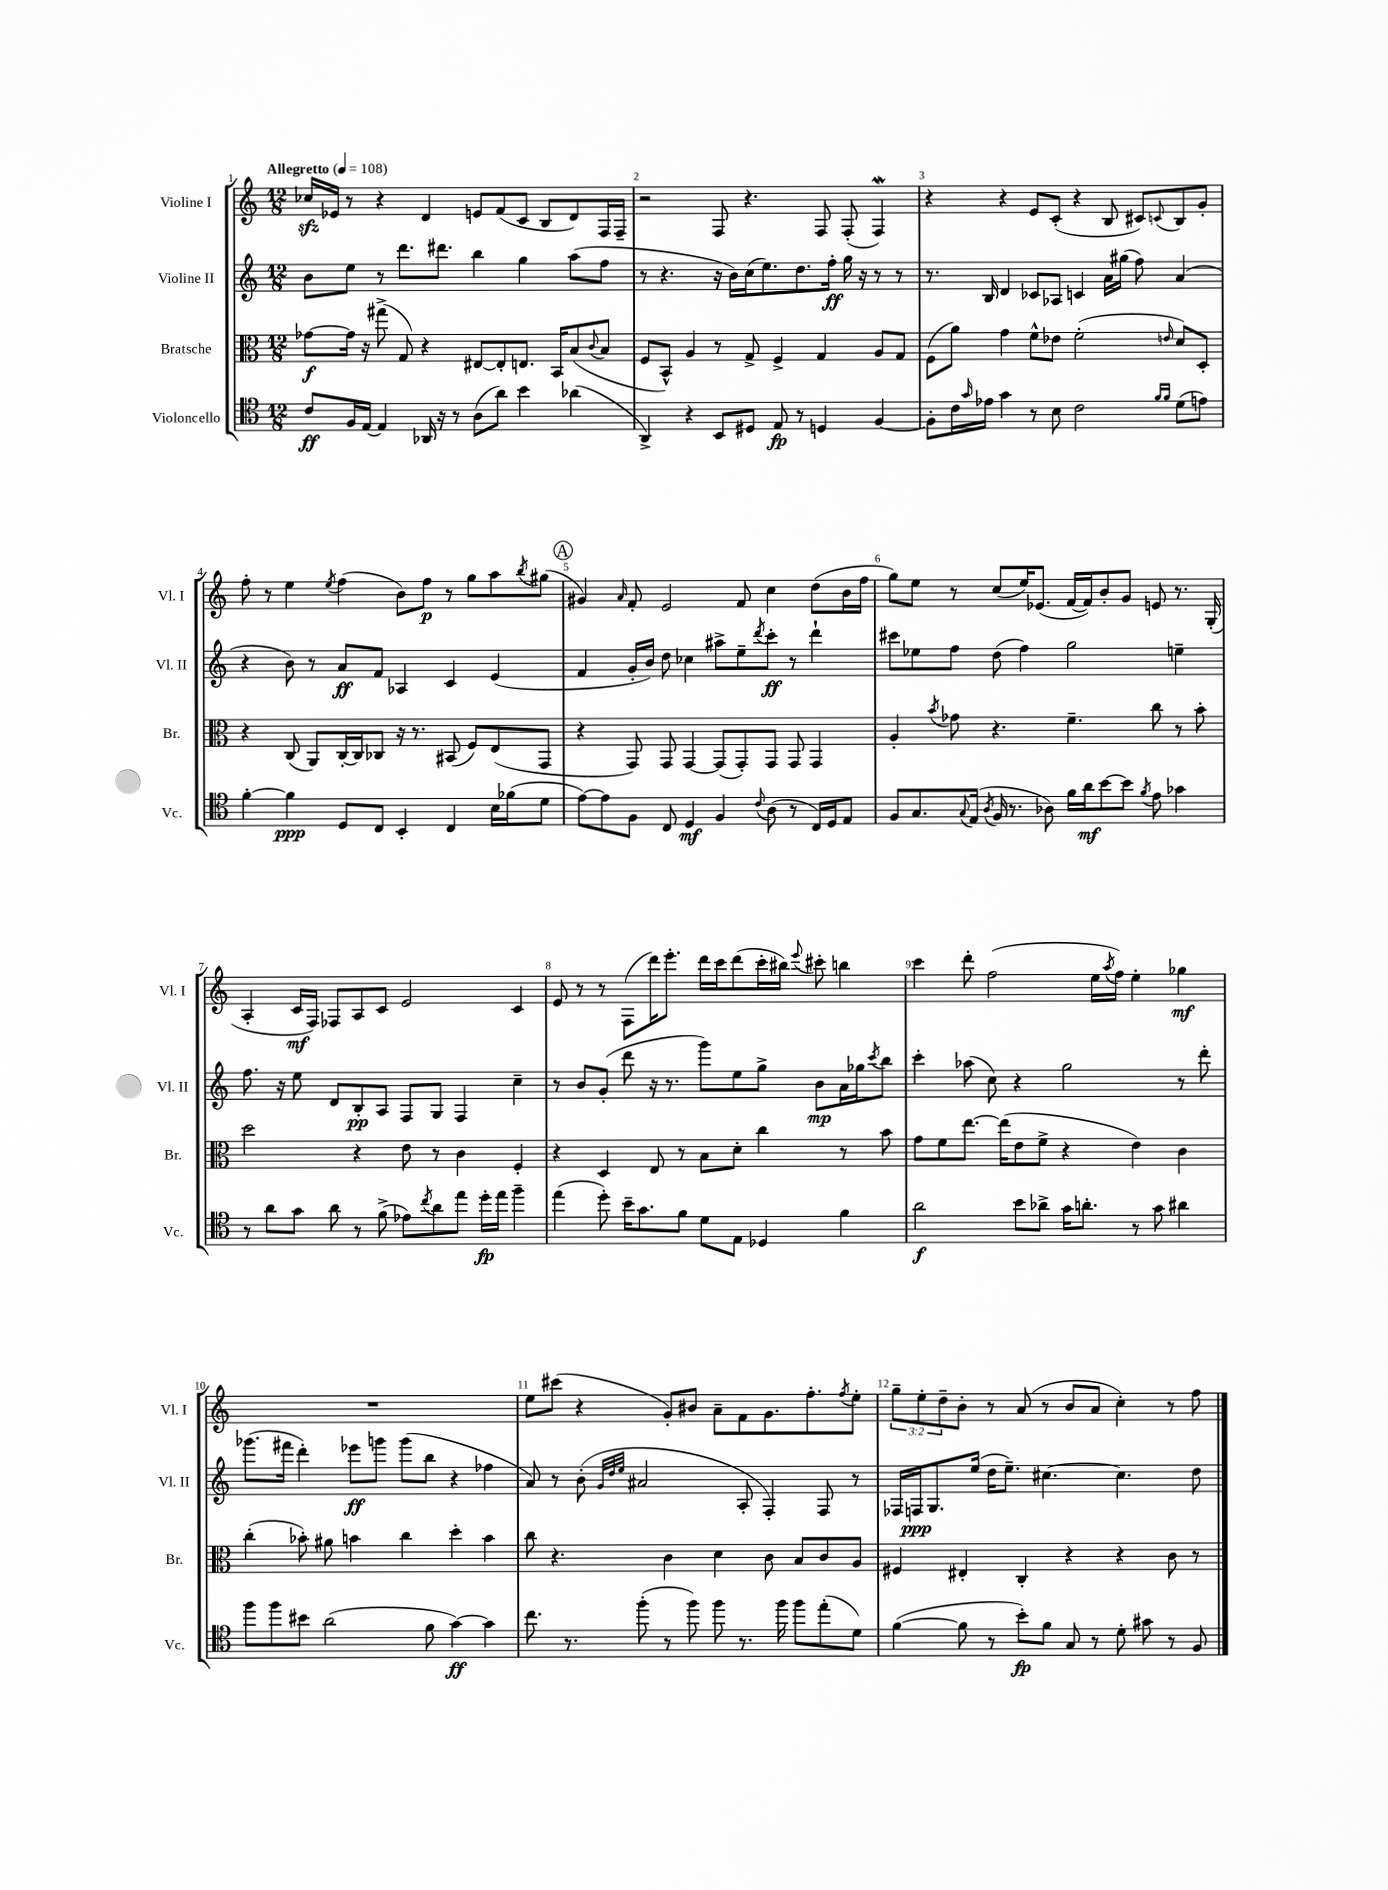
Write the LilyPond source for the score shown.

<<
\new StaffGroup <<
\new Staff = "s0" \with { instrumentName = "Violine I" shortInstrumentName = "Vl. I" } {
    \clef treble \key c \major \numericTimeSignature \time 12/8 \override Staff.TupletNumber.text = #tuplet-number::calc-fraction-text \tempo "Allegretto" 4 = 108
    ces''16\sfz ees'16 r8 r4 d'4 e'8 f'8( c'8 b8 d'8) f16 f16-- |
    r2 f8 r4. f8 f8-.( f4\mordent) |
    r4 r4 e'8 c'8-.( r4 b8 cis'8) \appoggiatura { c'8 } b8 g'8-. |
    f''8-. r8 e''4 \acciaccatura { e''8 } f''4( b'8) f''8\p r8 g''8 a''8 \acciaccatura { b''8 } gis''8( |
    \mark \markup { \circle "A" } gis'4) \grace { a'16 } f'8-. e'2 f'8 c''4 d''8( b'16 f''16 |
    g''8) e''8 r8 c''8( e''16) ees'8.( f'16~ f'16) b'8-. g'8 e'8 r8. g16-.( |
    a4-. c'16\mf f16) fes8 a8 c'8 e'2 c'4 |
    e'8 r8 r8 f8( d'''16) e'''8.-. d'''16 c'''16 d'''8( c'''16-. bis''16) \appoggiatura { e'''8 } cis'''8-. b''4 |
    c'''4 d'''8-. f''2( e''16 \acciaccatura { a''8 } f''16) e''4-. ges''4\mf |
    R1. |
    e''8 cis'''8( r4 g'8-.) bis'8 a'8-- f'8 g'8. f''8.-. \acciaccatura { f''8 } e''8-. |
    \tuplet 3/2 { g''8-- e''8-. d''8-- } b'8-. r8 a'8( r8 b'8 a'8 c''4-.) r8 f''8 \bar "|." |
}
\new Staff = "s1" \with { instrumentName = "Violine II" shortInstrumentName = "Vl. II" } {
    \clef treble \key c \major \numericTimeSignature \time 12/8
    b'8 e''8 r8 d'''8. dis'''8. b''4 g''4 a''8( f''8 |
    r8 r4. r16 b'16) c''16( e''8.) d''8. f''16-.\ff g''16 r16 r8 r8 |
    r8. b16 d'4 ces'8 aes8 c'4 a'16 gis''16( f''8) a'4( |
    r4 b'8) r8 a'8\ff f'8 aes4 c'4 e'4( |
    \mark \markup { \circle "A" } f'4 g'16-. b'16) d''8 ces''4 ais''8-> e''8-- \acciaccatura { d'''8 } c'''8-.\ff r8 d'''4-! |
    cis'''8 ees''8 f''8 d''8( f''4) g''2 e''4-- |
    f''8. r16 e''8 d'8 b8-.\pp a8 f8 g8 f4 c''4-- |
    r8 b'8 g'8-.( d'''8 r16 r8. g'''8) e''8 g''8-> b'8\mp a'16 ges''16 \acciaccatura { c'''8 } b''8 |
    c'''4-. aes''8( c''8) r4 g''2 r8 d'''8-. |
    ges'''8.( fis'''16 d'''4-.) ees'''8\ff g'''8 g'''8( b''8 r4 fes''4 |
    a'8) r8 b'8-.( \grace { g'32 d''32 e''32 } ais'2 a8-. f4-.) f8 r8 |
    fes16 f16\ppp g8. e''16( d''16 e''8.--) cis''4.~ cis''4. d''8 \bar "|." |
}
\new Staff = "s2" \with { instrumentName = "Bratsche" shortInstrumentName = "Br." } {
    \clef alto \key c \major \numericTimeSignature \time 12/8
    ges'8~\f ges'16 r16 gis''8->( g8) r4 eis8~ eis8-. e8. b,16 b8( \appoggiatura { c'8 } b8 |
    f8 b,8-^) a4 r8 g8-> f4-> g4 a8 g8 |
    f8( a'8) g'4 f'8-^ ees'8 f'2-.( \grace { e'16 } d'8) d8-. |
    r4 c8( a,8) c16~-. c16 ces8 r16 r8. bis,8( f8) e8( g,8 |
    \mark \markup { \circle "A" } r4 g,8) g,8 g,4~ g,8( g,8-.) g,8 g,8 g,4 |
    a4-. \acciaccatura { b'8 } ges'8 r4. f'4.-- c''8 r8 b'8-. |
    d''2 r4 e'8 r8 c'4 f4-. |
    r4 d4 e8 r8 b8 d'8-. c''4 r8 b'8 |
    g'8 f'8 e''8.~ e''16( e'8 f'8-> r4 e'4) c'4 |
    c''4-.( bes'8-.) ais'8 b'4 c''4 d''4-. b'4 |
    c''8 r4. c'4 d'4 c'8 b8 c'8 a8 |
    fis4 eis4-. c4-. r4 r4 c'8 r8 \bar "|." |
}
\new Staff = "s3" \with { instrumentName = "Violoncello" shortInstrumentName = "Vc." } {
    \clef tenor \key c \major \numericTimeSignature \time 12/8
    c'8\ff f16 e16~ e4 aes,16 r16 r8 a8( a'8) b'4 aes'4( |
    a,4->) r4 b,8 dis8 e8\fp r8 d4 f4~ |
    f8-. c'16 \grace { g'16 } ees'16 g'4 r8 b8 c'2 \grace { f'16 f'16 } d'8( e'8) |
    f'4~-. f'4\ppp d8 c8 b,4-. c4 b16 fes'16( d'8 |
    \mark \markup { \circle "A" } e'8~) e'8 f8 c8 d4\mf f4 \appoggiatura { c'8 } a8( r8 c16) d16 e8 |
    f8 g8. \appoggiatura { g8 } e16( \acciaccatura { a8 } f16 r8. aes8) f'16 a'16\mf b'8~ b'8 \acciaccatura { f'8 } e'8 ges'4 |
    r8 a'8 g'8 a'8 r8 f'8->( ees'8) \acciaccatura { c''8 } a'8 e''8 d''16-.\fp e''16 f''4-- |
    e''4( d''8-.) b'16-- g'8. f'8 d'8 e8 des4 f'4 |
    a'2\f b'8 aes'8-> g'16 a'8.-. r8 g'8 ais'4 |
    f''8 f''8 bis'8 a'2( f'8 g'4~\ff) g'4 |
    c''8. r8. f''8-.( r8 f''8) f''8 r8. f''16 f''8 e''8-.( d'8) |
    f'4~( f'8 r8 b'8-.\fp) f'8 g8 r8 d'8-. gis'8 r8 f8 \bar "|." |
}
>>
>>
\layout { \context { \Score \override BarNumber.break-visibility = ##(#f #t #t) barNumberVisibility = #all-bar-numbers-visible } }
